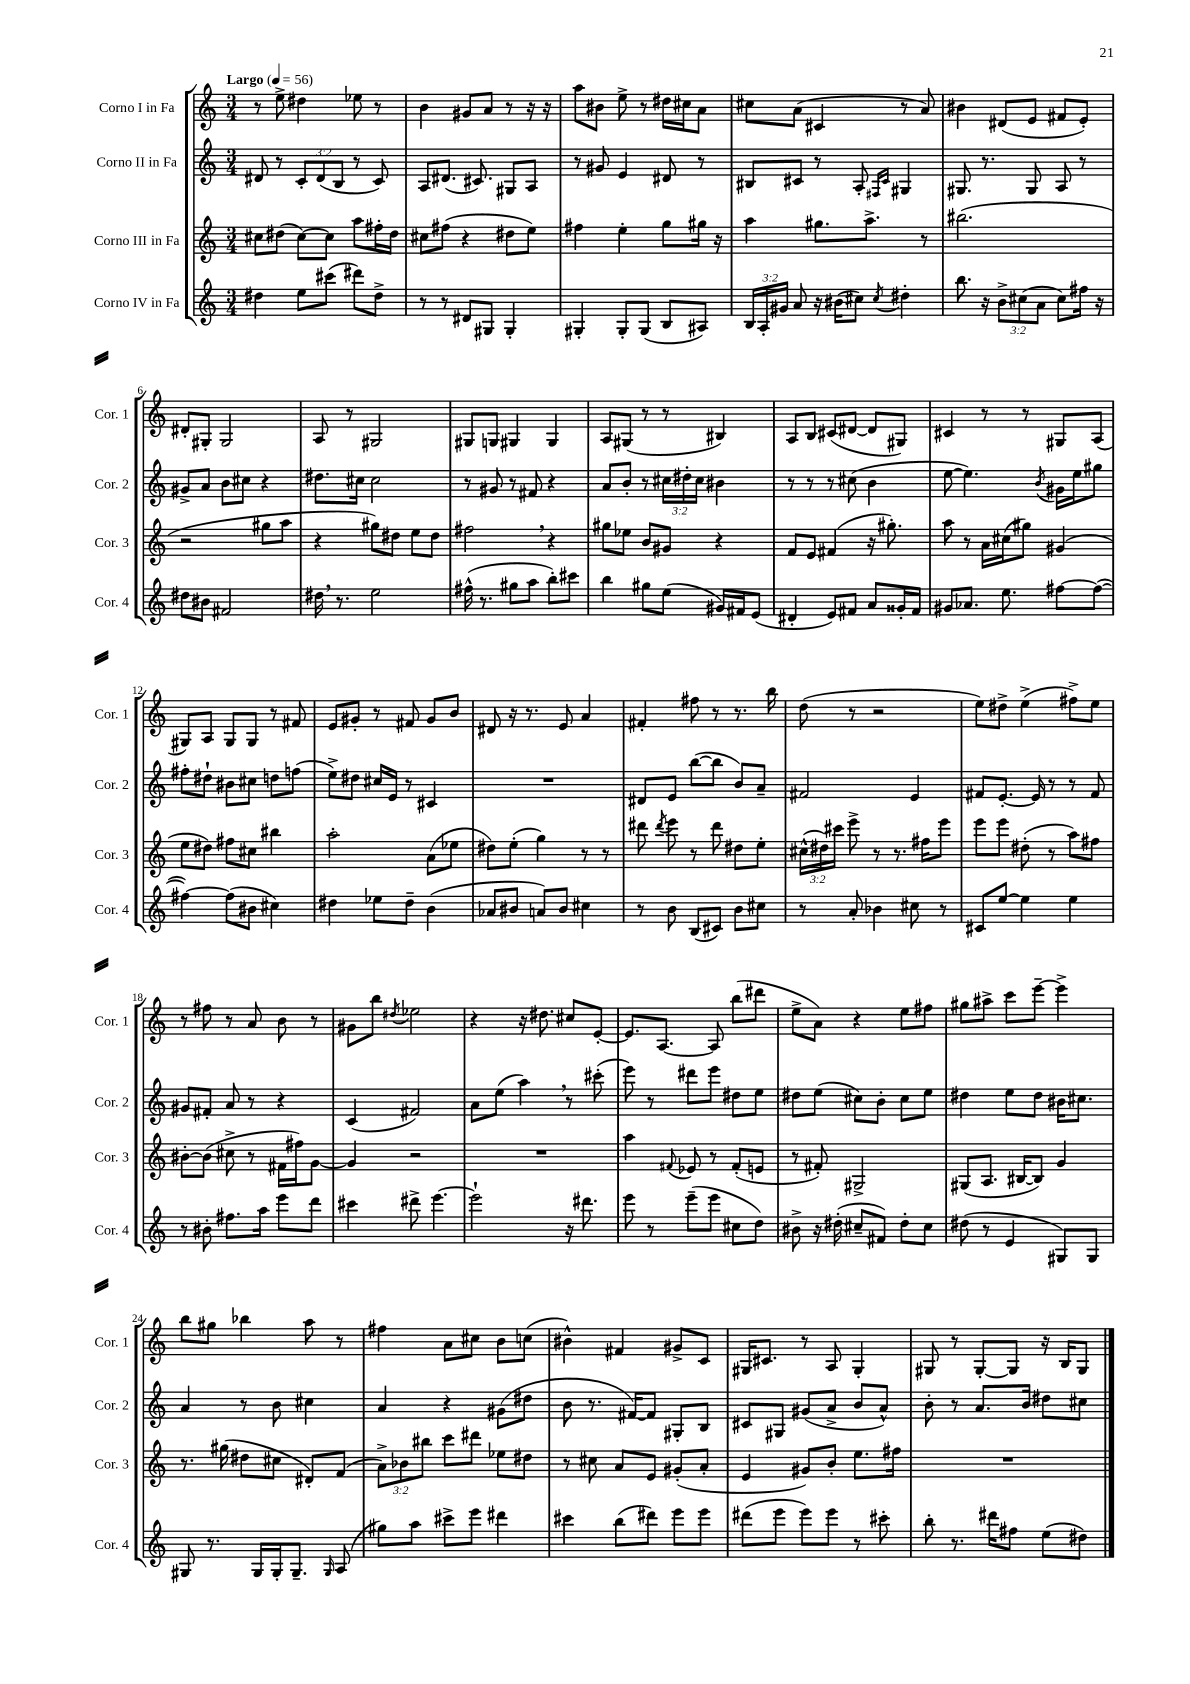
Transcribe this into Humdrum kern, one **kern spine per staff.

**kern	**kern	**kern	**kern
*staff4	*staff3	*staff2	*staff1
*clefG2	*clefG2	*clefG2	*clefG2
*k[]	*k[]	*k[]	*k[]
*M3/4	*M3/4	*M3/4	*M3/4
*MM56	*MM56	*MM56	*MM56
4dd#\	8cc#\L	8d#/	8r
.	(8dd#\J	8r	8ee^\
8ee\L	[8cc#\L)	12c'/L	4dd#\
.	.	(12d#/	.
(8ccc#\J	8cc#\]J	.	.
.	.	12B/J	.
8ddd#\L)	8aa\L	8r	8ee-\
8dd#^\J	16ff#'\L	8c/)	8r
.	16dd#\JJ	.	.
=	=	=	=
8r	8cc#\L	8A/L	4b\
8r	(8ff#\J	(8.d#/J	.
8d#/L	4r	.	8g#/L
.	.	8.c#/)	.
8G#/J	.	.	8a/J
4G#'/	8dd#\L	8G#/L	8r
.	8ee\J)	8A/J	16r
.	.	.	16r
=	=	=	=
4G#'/	4ff#\	8r	8aa\L
.	.	8g#/	8b#\J
8G#'/L	4ee'\	4e/	8ee^\
(8G#/J	.	.	8r
8B/L	8gg\L	8d#/	16dd#\LL
.	.	.	16cc#\J
8A#/J)	16gg#\Jk	8r	8a\J
.	16r	.	.
=	=	=	=
24B/LL	4aa\	8B#/L	8cc#\L
24A'/	.	.	.
24g#/JJ	.	.	.
8a/	.	8c#/J	(8a\J
16r	8.gg#\L	8r	4c#/
(16b#\LK	.	.	.
8cc#\J)	.	8A'/	.
.	8.aa^\J	.	.
.	.	16qqF#/LL	.
8qcc#/	.	16qqc#/JJ	.
4dd#'\	.	4G#/	8r
.	8r	.	8a/)
=	=	=	=
8.bb\	(2.bb#\	8.G#/	4b#\
16r	.	8.r	.
12b^\L	.	.	(8d#/L
(12cc#\	.	.	.
.	.	8G#/	8e/J
12a\J	.	.	.
8cc#\L)	.	8A/	8f#/L
16ff#\Jk	.	8r	8e'/J)
16r	.	.	.
=	=	=	=
8dd#\L	2r	8g#^/L	8d#'/L
8b#\J	.	8a/J	8G#'/J
2f#/	.	8b\L	2G#/
.	.	8cc#\J	.
.	8gg#\L	4r	.
.	8aa\J	.	.
=	=	=	=
16dd#\	4r	8.dd#\L	8A/
8.r	.	.	.
.	.	.	8r
.	.	16cc#\Jk	.
2ee\	8gg#\L)	2cc#\	2G#/
.	8dd#\J	.	.
.	8ee\L	.	.
.	8dd#\J	.	.
=	=	=	=
(16ff#^^\	2ff#\	8r	8G#/L
8.r	.	.	.
.	.	8g#/	8G/J
8gg#\L	.	8r	4G#/
8aa\J	.	8f#/	.
8bb'\L)	4r	4r	4G#/
8ccc#\J	.	.	.
=	=	=	=
4bb\	8gg#\L	8a/L	8A/L
.	8ee-\J	8b'/J	(8G#/J
8gg#\L	8b/L	8r	8r
(8ee\J	8g#/J	24cc#\LL	8r
.	.	24dd#'\	.
.	.	24cc#\JJ	.
16g#/LL)	4r	4b#\	4B#/)
16f#/J	.	.	.
(8e/J	.	.	.
=	=	=	=
4d#'/	8f/L	8r	8A/L
.	8e/J	8r	8B/J
8e/L)	(4f#/	8r	(8c#/L
8f#/J	.	(8cc#\	[8d#/J
8a/L	16r	4b\	8d#/]L
.	8.gg#'\)	.	.
16g##'/L	.	.	8G#/J)
16f#/JJ	.	.	.
=	=	=	=
8g#/L	8aa\	[8ee\	4c#/
8.a-/J	8r	4.ee\])	.
.	16a\LL	.	8r
8.ee\	(16cc#\J	.	.
.	8gg#\J)	.	8r
.	.	8qb/	.
[8ff#\L	(4g#/	16g#\LL	8G#/L
.	.	16ee\J	.
(8ff#\_J	.	8gg#\J	(8A/J
=	=	=	=
4ff#\_)	8ee\L	8ff#'\L	8G#/L)
.	8dd#\J)	8dd#`\J	8A/J
(8ff#\]L	8ff#\L	8b#\L	8G#/L
8b#\J	8cc#\J	8cc#\J	8G#/J
4cc#\)	4bb#\	8dd\L	8r
.	.	(8ff\J	8f#/
=	=	=	=
4dd#\	2aa'\	8ee^\L)	8e/L
.	.	8dd#\J	8g#'/J
8ee-\L	.	16cc#/LL	8r
.	.	16e/JJ	.
8dd#~\J	.	8r	8f#/
(4b\	(8a\L	4c#/	8g#/L
.	8ee-\J	.	8b/J
=	=	=	=
8a-/L	8dd#\L)	2.r	8d#/
8b#/J	(8ee'\J	.	16r
.	.	.	8.r
8a/L)	4gg\)	.	.
8b#/J	.	.	8e/
4cc#\	8r	.	4a/
.	8r	.	.
=	=	=	=
8r	8ddd#\	8d#/L	4f#'/
.	8qddd#/	.	.
8b\	8eee\	8e/J	.
(8B/L	8r	([8bb\L	8ff#\
8c#/J)	8ddd#\	8bb\]J	8r
8b\L	8dd#\L	8b/L)	8.r
8cc#\J	8ee'\J	8a~/J	.
.	.	.	16bb\
=	=	=	=
8r	(24cc#^^\LL	2f#/	(8dd\
.	24dd#\)	.	.
.	24ccc#\JJ	.	.
8a'/	8eee^\	.	8r
4b-\	8r	.	2r
.	8.r	.	.
8cc#\	.	4e/	.
.	16ff#\LK	.	.
8r	8eee\J	.	.
=	=	=	=
8c#/L	8eee\L	8f#/L	8ee\L)
[8ee/J	8eee\J	[8.e'/J	8dd#^\J
4ee\]	(8dd#'\	.	(4ee^\
.	.	16e/]	.
.	8r	8r	.
4ee\	8aa\L)	8r	8ff#^\L)
.	8ff#\J	8f#/	8ee\J
=	=	=	=
8r	[8b#'\L	8g#/L	8r
8b#'\	(8b#\]J	8f#'/J	8ff#\
8.ff#\L	8cc#^\	8a/	8r
.	8r	8r	8a/
16aa\Jk	.	.	.
8eee\L	16f#\LL	4r	8b\
.	16ff#\J)	.	.
8ddd\J	[8g\J	.	8r
=	=	=	=
4ccc#\	4g/]	(4c/	8g#\L
.	.	.	8bb\J
.	.	.	8qdd#/
8ddd#^\	2r	2f#/)	2ee-\
[4.eee\	.	.	.
=	=	=	=
2eee`\]	2.r	8a\L	4r
.	.	(8ee\J	.
.	.	4aa\)	16r
.	.	.	8.dd#\
16r	.	8r	8cc#/L
8.ddd#\	.	.	.
.	.	(8ccc#'\	[8e'/J
=	=	=	=
8eee\	4aa\	8eee\)	8.e/]L
8r	.	8r	.
.	.	.	[8.A/J
.	8qqf#/	.	.
(8eee~\L	8e-/	8ddd#\L	.
8eee\J	8r	8eee\J	8A/]
8cc#\L	(8f#'/L	8dd#\L	(8bb\L
8dd\J)	8e/J	8ee\J	8ddd#\J
=	=	=	=
8b#^\	8r	8dd#\L	8ee^\L
16r	8f#'/)	(8ee\J	8a\J)
(16dd#'\	.	.	.
8cc#~/L	2G#^/	8cc#\L)	4r
8f#/J)	.	8b'\J	.
8dd#'\L	.	8cc#\L	8ee\L
8cc#\J	.	8ee\J	8ff#\J
=	=	=	=
(8dd#\	(8G#/L	4dd#\	8gg#\L
8r	8.A/J	.	8aa#^\J
4e/	.	8ee\L	8ccc\L
.	[16B#/LK	.	.
.	8B#/]J)	8dd#\J	[8eee~\J
8G#/L)	4g/	16b#\LK	4eee^\]
.	.	8.cc#\J	.
8G#/J	.	.	.
=	=	=	=
8G#/	8.r	4a/	8bb\L
8.r	.	.	8gg#\J
.	(16gg#\	.	.
.	8dd#\L	8r	4bb-\
16G#/LL	.	.	.
16G#'/J	8cc#\J	8b\	.
8.G#~/J	.	.	.
.	8d#'/L)	4cc#\	8aa\
16qqG#/	.	.	.
(8A/	(8f/J	.	8r
=	=	=	=
8gg#\L)	12a^\L)	4a/	4ff#\
.	12b-\	.	.
8aa\J	.	.	.
.	12bb#\J	.	.
8ccc#^\L	8ccc\L	4r	8a\L
8eee\J	8ddd#\J	.	8cc#\J
4ddd#\	8ee-\L	(8g#\L	8b\L
.	8dd#\J	8dd#\J	(8cc\J
=	=	=	=
4ccc#\	8r	8b\	4b#^^\)
.	8cc#\	8.r	.
(8bb\L	8a/L	.	4f#/
.	.	[16f#/LK)	.
8ddd#\J)	8e/J	8f#/]J	.
8eee\L	(8g#'/L	8G#'/L	8g#^/L
8eee\J	8a'/J	8B/J	8c/J
=	=	=	=
(8ddd#\L	4e/	8c#/L	16G#/LK
.	.	.	8.c#/J
8eee\J	.	8G#/J	.
8eee\L)	8g#/L)	(8g#/L	8r
8eee\J	8b'/J	8a^/J	8A/
8r	8.ee\L	8b/L	4G#'/
8ccc#'\	.	8a^^/J)	.
.	16ff#\Jk	.	.
=	=	=	=
8bb'\	2.r	8b'\	8G#/
8.r	.	8r	8r
.	.	8.a/L	[8G#'/L
16ddd#\LK	.	.	.
8ff#\J	.	.	8G#/]J
.	.	16b/Jk	.
(8ee\L	.	8dd#\L	16r
.	.	.	16B/LK
8dd#\J)	.	8cc#\J	8G#/J
==	==	==	==
*-	*-	*-	*-
